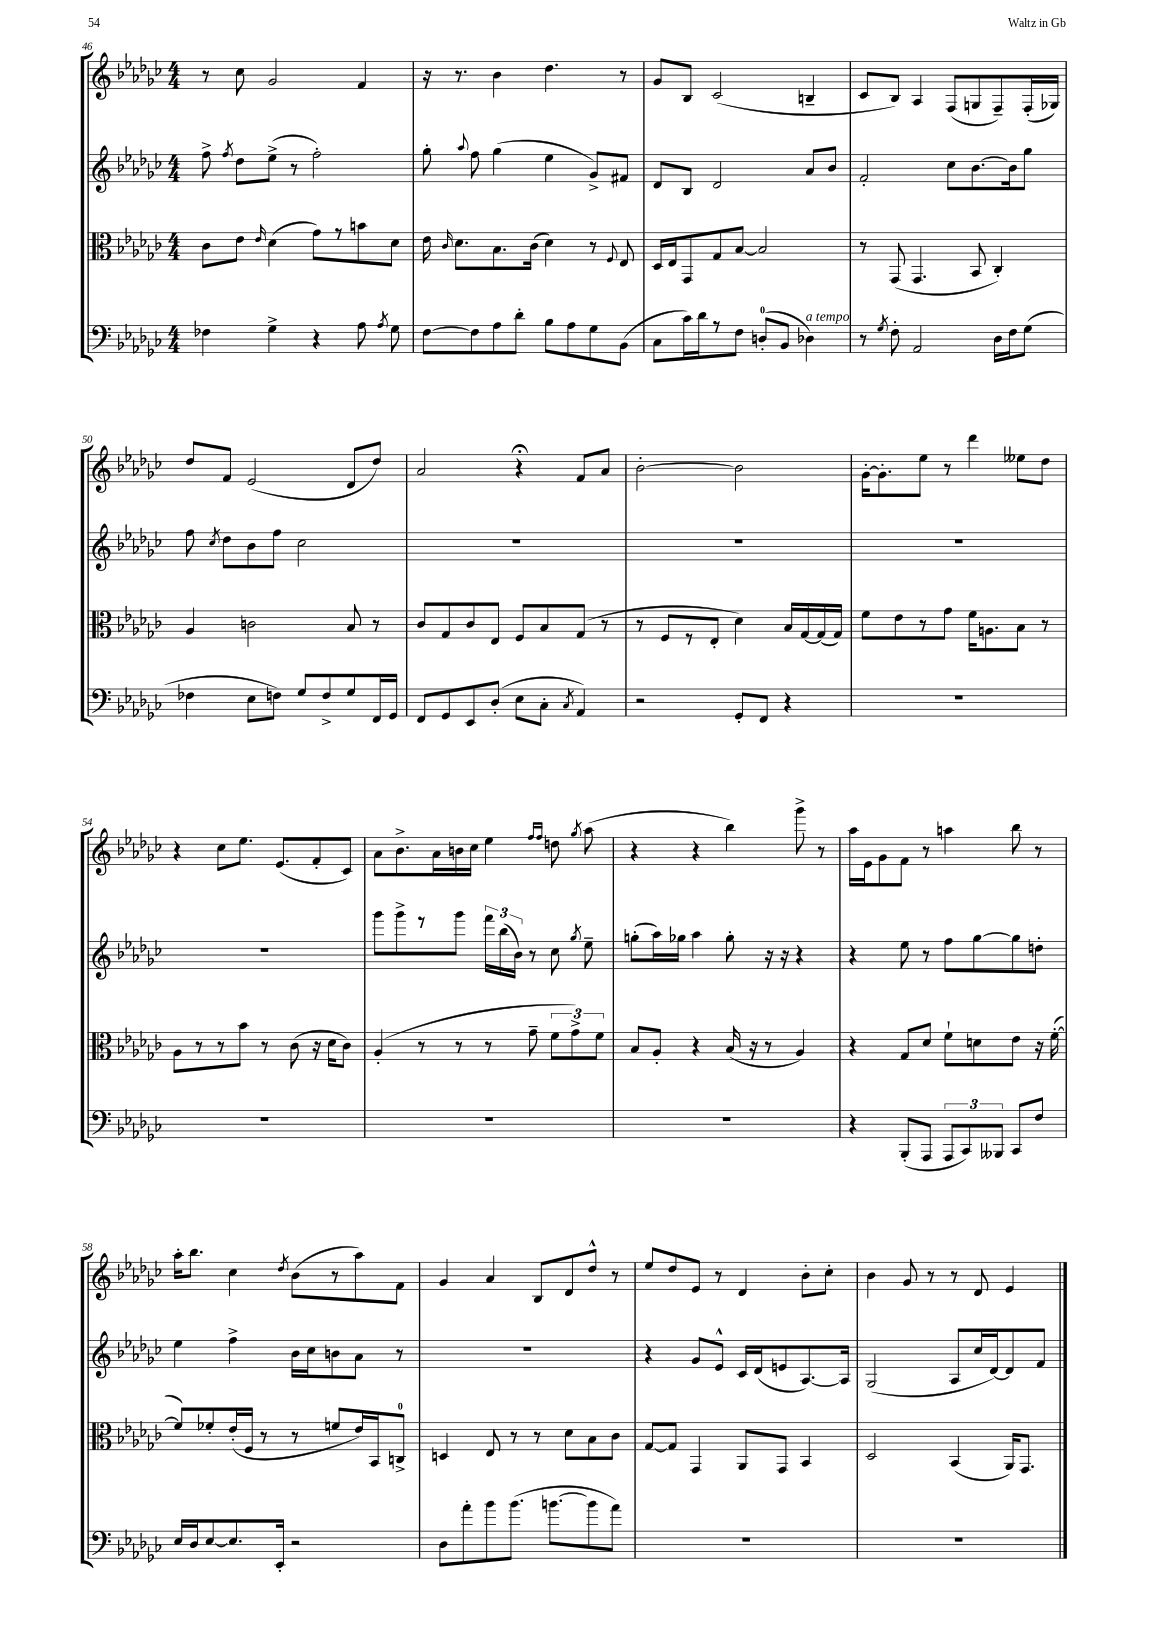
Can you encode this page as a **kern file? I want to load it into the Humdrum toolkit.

**kern	**kern	**kern	**kern
*staff4	*staff3	*staff2	*staff1
*clefF4	*clefC3	*clefG2	*clefG2
*k[b-e-a-d-g-c-]	*k[b-e-a-d-g-c-]	*k[b-e-a-d-g-c-]	*k[b-e-a-d-g-c-]
*M4/4	*M4/4	*M4/4	*M4/4
4F-	8c-	8ff^	8r
.	.	8qff	.
.	8e-	8dd-	8cc-
.	16qqe-	.	.
4G-^	(4d-	(8ee-^	2g-
.	.	8r	.
4r	8g-)	2ff')	.
.	8r	.	.
8A-	8b	.	4f
8qA-	.	.	.
8G-	8d-	.	.
=	=	=	=
[8F	16e-	8gg-'	16r
.	16qqc-	.	.
.	8.d-	.	8.r
.	.	8qqaa-	.
8F]	.	8ff	.
8A-	8.B-	(4gg-	4b-
8d-'	.	.	.
.	(16c-	.	.
8B-	4d-)	4ee-	4.dd-
8A-	.	.	.
8G-	8r	8g-^)	.
.	8qqF	.	.
(8BB-	8E-	8f#	8r
=	=	=	=
8C-	16D-	8d-	8g-
.	16E-	.	.
16c-)	8GG-	8B-	8B-
16d-	.	.	.
8r	8G-	2d-	(2c-
8F	[8B-	.	.
(8D'	2B-]	.	.
8BB-	.	.	.
4D-)	.	8a-	4B~
.	.	8b-	.
=	=	=	=
8r	8r	2f'	8c-
8qG-	.	.	.
8F'	(8GG-	.	8B-)
2AA-	4.GG-	.	4A-
.	.	8cc-	(8F
.	8BB-	[8.b-	8G
16D-	4C-')	.	8F~)
16F	.	16b-]	.
(8G-	.	8gg-	(16F'
.	.	.	16G-)
=	=	=	=
4F-	4A-	8ff	8dd-
.	.	8qcc-	.
.	.	8dd-	8f
8E-	2c	8b-	(2e-
8F)	.	8ff	.
8G-	.	2cc-	.
8F^	.	.	.
8G-	8B-	.	8d-
16FF	8r	.	8dd-)
16GG-	.	.	.
=	=	=	=
8FF	8c-	1r	2a-
8GG-	8G-	.	.
8EE-	8c-	.	.
(8D-'	8E-	.	.
8E-	8F	.	4r;
8C-'	8B-	.	.
8qC-	.	.	.
4AA-)	(8G-	.	8f
.	8r	.	8a-
=	=	=	=
2r	8r	1r	[2b-'
.	8F	.	.
.	8r	.	.
.	8E-'	.	.
8GG-'	4d-)	.	2b-]
8FF	.	.	.
4r	16B-	.	.
.	[16G-	.	.
.	(16G-]	.	.
.	16G-)	.	.
=	=	=	=
1r	8f	1r	[16g-'
.	.	.	8.g-']
.	8e-	.	.
.	8r	.	8ee-
.	8g-	.	8r
.	16f	.	4ddd-
.	8.A	.	.
.	8B-	.	8ee--
.	8r	.	8dd-
=	=	=	=
1r	8A-	1r	4r
.	8r	.	.
.	8r	.	8cc-
.	8b-	.	8.ee-
.	8r	.	.
.	.	.	(8.e-
.	(8c-	.	.
.	16r	.	8f'
.	16d-	.	.
.	8c-)	.	8c-)
=	=	=	=
1r	(4A-'	8ggg-	8a-
.	.	8ggg-^	8.b-^
.	8r	8r	.
.	.	.	16a-
.	8r	8ggg-	16b
.	.	.	16cc-
.	8r	24fff	4ee-
.	.	(24bb-	.
.	.	24b-)	.
.	8g-~	8r	.
.	.	.	16qqff
.	.	.	16qqff
.	12f	8cc-	8dd
.	12g-^)	.	.
.	.	8qgg-	8qgg-
.	.	8ee-~	(8aa-
.	12f	.	.
=	=	=	=
1r	8B-	(8gg'	4r
.	8A-'	16aa-)	.
.	.	16gg-	.
.	4r	4aa-	4r
.	(16B-	8gg-'	4bb-)
.	16r	.	.
.	8r	16r	.
.	.	16r	.
.	4A-)	4r	8ggg-^
.	.	.	8r
=	=	=	=
4r	4r	4r	16aa-
.	.	.	16e-
.	.	.	8g-
(8BBB-'	8G-	8ee-	8f
8AAA-	8d-	8r	8r
12AAA-	8f`	8ff	4aa
12CC-)	.	.	.
.	8d	[8gg-	.
12BBB--	.	.	.
8CC-	8e-	8gg-]	8bb-
8F	16r	8dd'	8r
.	([16f'	.	.
=	=	=	=
16E-	8f])	4ee-	16aa-'
16D-	.	.	8.bb-
[8E-	8f-'	.	.
8.E-]	(16e-'	4ff^	4cc-
.	16F	.	.
.	8r	.	.
16EE-'	.	.	.
.	.	.	8qdd-
2r	8r	16b-	(8b-
.	.	16cc-	.
.	8f	8b	8r
.	16e-)	8a-	8aa-)
.	16BB-	.	.
.	8C^	8r	8f
=	=	=	=
8D-	4D	1r	4g-
8a-'	.	.	.
8b-	8E-	.	4a-
(8.b-	8r	.	.
.	8r	.	8B-
[8.b	.	.	.
.	8d-	.	8d-
8b]	8B-	.	8dd-^^
8a-)	8c-	.	8r
=	=	=	=
1r	[8G-	4r	8ee-
.	8G-]	.	8dd-
.	4GG-	8g-	8e-
.	.	8e-^^	8r
.	8AA-	16c-	4d-
.	.	(16d-	.
.	8GG-	8e	.
.	4BB-	[8.A-)	8b-'
.	.	.	8cc-'
.	.	16A-]	.
=	=	=	=
1r	2D-	(2G-	4b-
.	.	.	8g-
.	.	.	8r
.	(4BB-	8A-	8r
.	.	16cc-	8d-
.	.	[16d-)	.
.	16AA-)	8d-]	4e-
.	8.GG-	.	.
.	.	8f	.
==	==	==	==
*-	*-	*-	*-
